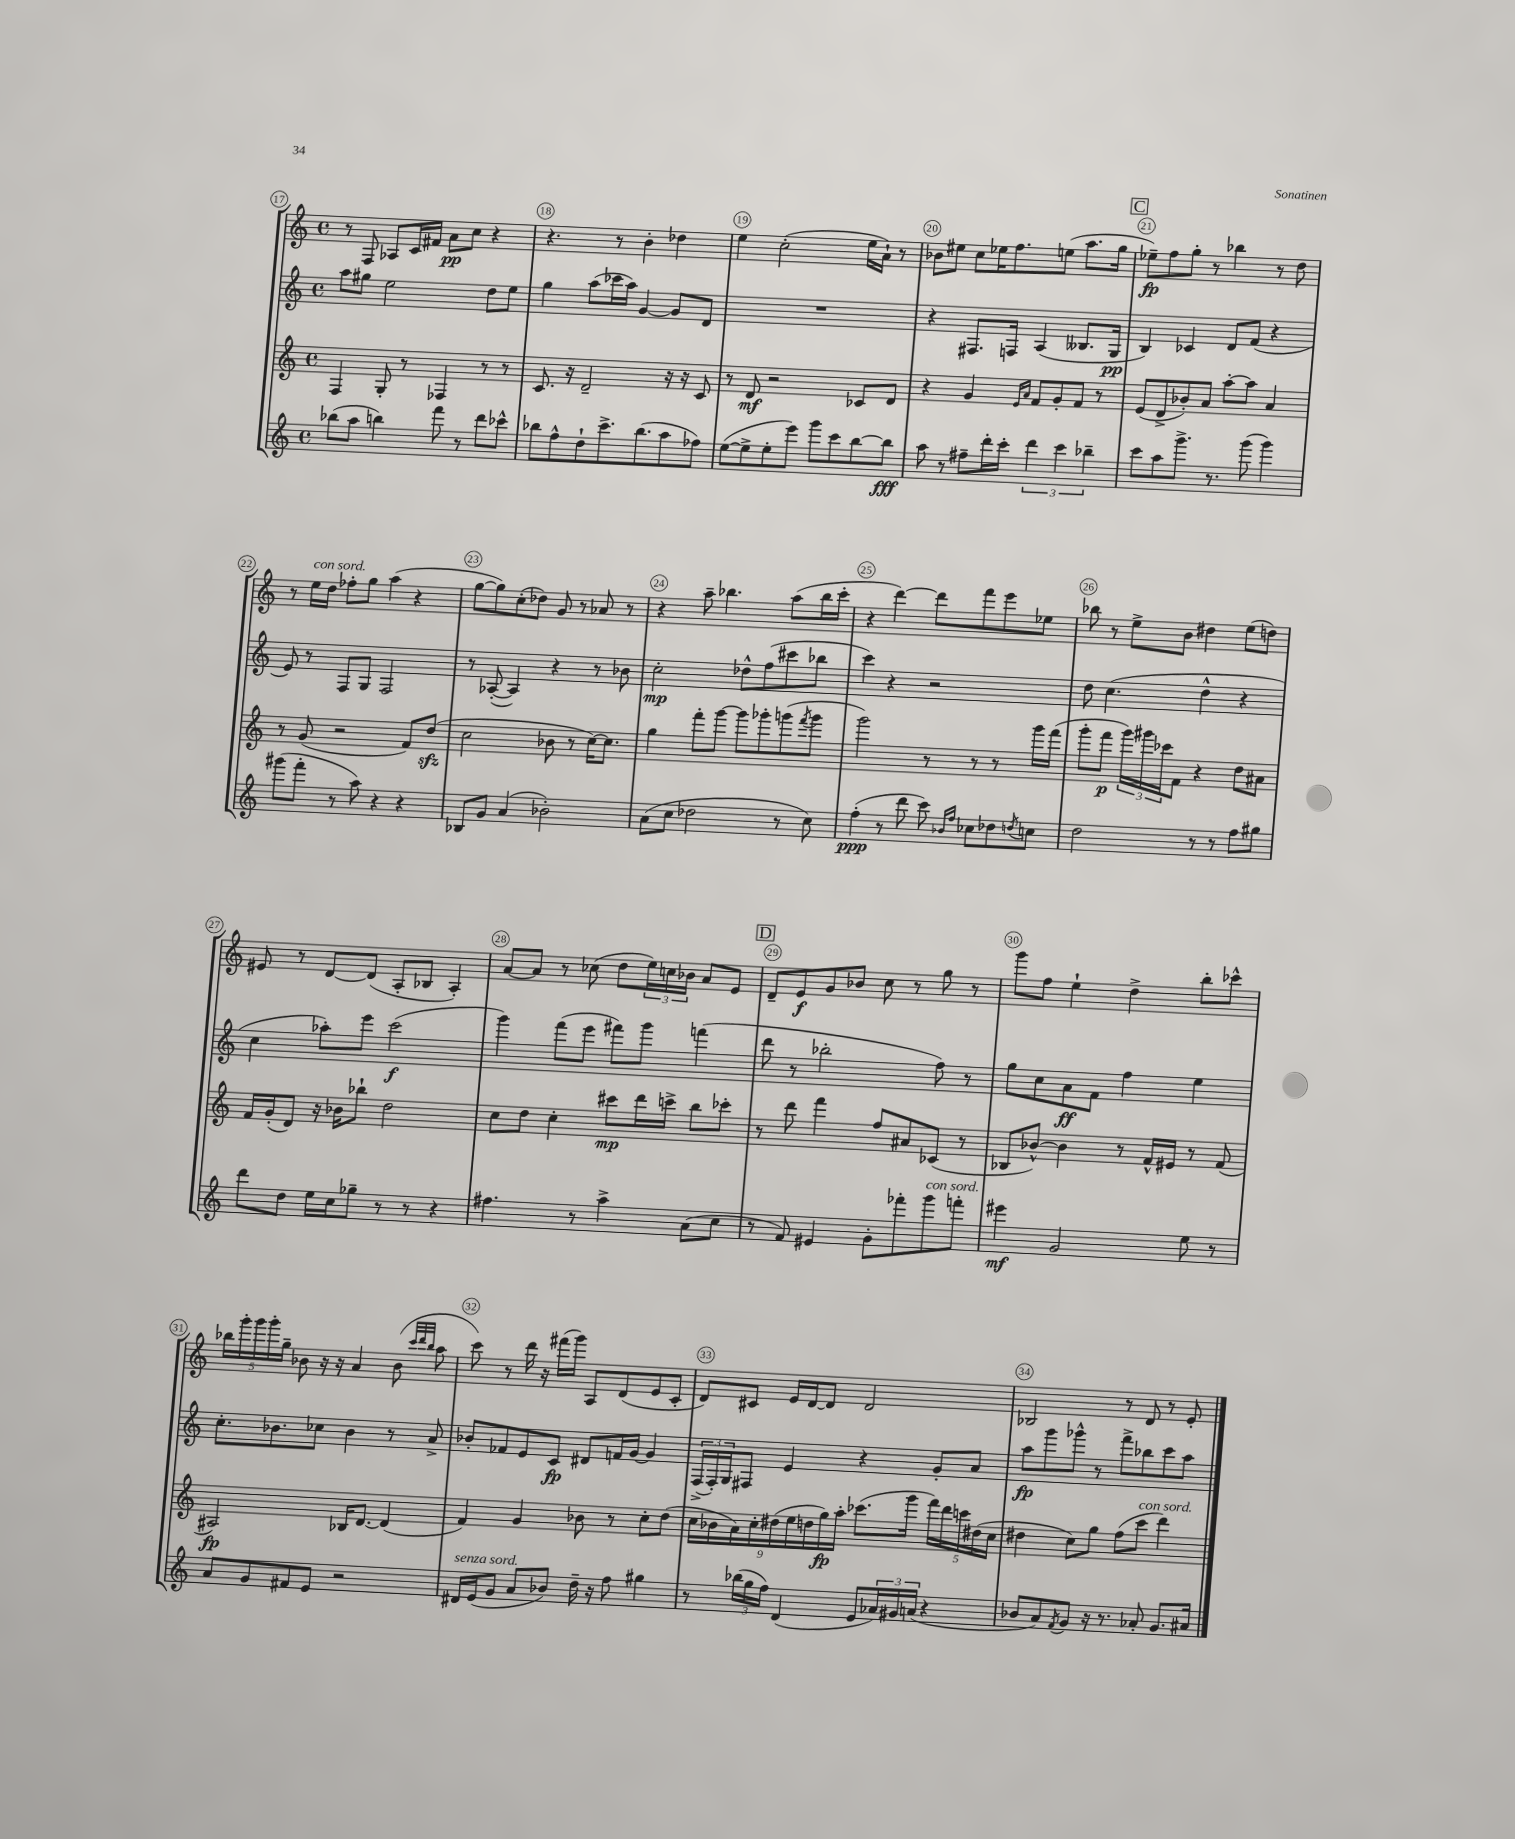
<<
\new StaffGroup <<
\new Staff = "s0" {
    \clef treble \key c \major \defaultTimeSignature \time 4/4
    r8 f8 aes8 c'16 fis'16 a'8\pp c''8 r4 |
    r4. r8 b'4-. des''4 |
    e''4 c''2-.( e''16 a'16-!) r8 |
    bes'8 eis''8 c''8 ees''16 f''8. e''8( a''8. g''16 |
    \mark \markup { \box "C" } ees''8--\fp) f''8 g''8-. r8 bes''4 r8 d''8 |
    r8 e''16^\markup { \italic "con sord." } d''16 fes''8-. g''8 a''4( r4 |
    g''8~ g''8) c''8-.( des''8) g'8 r8 aes'8 r8 |
    r4 a''8-- bes''4. a''8( bes''16 c'''16-. |
    r4 d'''4~) d'''8 f'''8 e'''8 ees''8 |
    bes''8 r8 e''8-> b'8 dis''4 e''8( d''8) |
    eis'8 r8 d'8~ d'8( a8-. bes8 a4-.) |
    a'8~ a'8 r8 ces''8( d''8 \tuplet 3/2 { e''16) c''16 bes'16 } a'8 e'8 |
    \mark \markup { \box "D" } d'8-- e'8\f g'8 bes'8 c''8 r8 g''8 r8 |
    g'''8 f''8 e''4-! d''4-> b''8-. ces'''8-^ |
    \tuplet 5/4 { bes''16 g'''16-. g'''16 g'''16-. g''16-- } bes'8 r16 r16 a'4 bes'8( \grace { c'''32 d'''32 bes''32 } a''8 |
    c'''8) r8 d'''16 r16 fis'''16( g'''16) a8 d'8( e'8 c'8-. |
    d'8) cis'8 e'16 d'16~ d'8 d'2 |
    bes2 r8 d'8 r8 e'8-. \bar "|." |
}
\new Staff = "s1" {
    \clef treble \key c \major \defaultTimeSignature \time 4/4
    a''8 gis''8 e''2 d''8 e''8 |
    g''4 a''8( ces'''16 a''16) g'4~ g'8 d'8 |
    R1 |
    r4 fis8. f16 a4( beses8. g16\pp |
    \mark \markup { \box "C" } b4) ces'4 d'8 f'8( r4 |
    e'8) r8 f8 g8 f2 |
    r8 aes8~-.( aes4) r4 r8 bes'8 |
    c''2-.\mp des''8-^ f''8( cis'''8 bes''8 |
    c'''4) r4 r2 |
    d''8 c''4.( d''4-^ r4 |
    c''4 aes''8-.) e'''8 c'''2\f( |
    g'''4) f'''8( e'''8 fis'''8) g'''8 f'''4( |
    \mark \markup { \box "D" } d'''8 r8 bes''2-. f''8) r8 |
    g''8 c''8 a'8\ff f'8 f''4 e''4 |
    c''8.-. bes'8. ces''8 bes'4 r8 a'8-> |
    bes'8-. fes'8 e'8 c'8\fp dis'8 f'16 g'16~ g'4 |
    \tuplet 3/2 { f16->( f16-.) g16 } fis8 e'4 r4 g'8-. a'8 |
    a''8\fp g'''8 ges'''8-^ r8 f'''8-> bes''8 c'''8 a''8 \bar "|." |
}
\new Staff = "s2" {
    \clef treble \key c \major \defaultTimeSignature \time 4/4
    f4 g8-. r8 fes4 r8 r8 |
    c'8. r16 d'2-- r16 r16 c'8 |
    r8 d'8\mf r2 ces'8 d'8 |
    r4 g'4 \grace { e'16 a'16 } f'8 g'8-. f'8 r8 |
    \mark \markup { \box "C" } e'8( d'8-> bes'8-.) a'8 a''8~-. a''8 a'4 |
    r8 g'8( r2 f'8) d''8\sfz( |
    c''2 bes'8 r8 c''16~) c''8. |
    g''4 f'''8-. g'''8~ g'''8 ges'''8-. g'''8( \acciaccatura { f'''8 } g'''8 |
    g'''2) r8 r8 r8 g'''16 f'''16( |
    g'''8-. f'''8\p \tuplet 3/2 { g'''16) gis'''16 ces'''16 } f'8 r4 d''8 ais'8 |
    f'16 g'16-.( d'8) r16 bes'16 bes''8-! d''2 |
    c''8 d''8 c''4-. cis'''8\mp d'''16 c'''16-> b''8 ces'''8-. |
    \mark \markup { \box "D" } r8 d'''8 f'''4 f''8 ais'8 ces'8( r8 |
    bes8 bes'8~-^) bes'4 r8 f'16-^ eis'16 r8 f'8( |
    ais2\fp) bes16 d'8.~ d'4( |
    f'4) g'4 bes'8 r8 c''8-. d''8( |
    \tuplet 9/8 { c''16 bes'16 a'16) c''16-. dis''16( e''16 d''16 g''16\fp) a''16-. } ces'''8.( g'''16 \tuplet 5/4 { f'''16) d'''16 c'''16 dis''16( c''16 } |
    dis''4 c''8) g''8 f''8( c'''8^\markup { \italic "con sord." } d'''4) \bar "|." |
}
\new Staff = "s3" {
    \clef treble \key c \major \defaultTimeSignature \time 4/4
    bes''8( a''8 b''4) f'''8 r8 d'''8 ces'''8-^ |
    bes''8 f''8-^ d''8-! c'''8.-> bes''8.( a''8 fes''8) |
    e''8~( e''8-> e''8-. e'''8) g'''8 c'''8 b''8~ b''8\fff |
    a''8 r8 fis''8-- d'''16-. c'''16-. \tuplet 3/2 { d'''4 c'''4 bes''4-- } |
    \mark \markup { \box "C" } c'''8 a''8 g'''8.-> r8. g'''8( g'''4) |
    gis'''8( f'''8-. r8 a''8) r4 r4 |
    bes8 g'8 a'4( bes'2-.) |
    a'8( c''8 des''2 r8 c''8) |
    f''4-.\ppp( r8 d'''8 c'''8) \grace { bes'16 f''16 } ces''8 des''8 \acciaccatura { d''8 } c''8 |
    d''2 r8 r8 f''8 gis''8 |
    d'''8 d''8 e''16 c''16 ges''8-- r8 r8 r4 |
    fis''4. r8 a''4-> a'8( c''8 |
    \mark \markup { \box "D" } r8 f'8) eis'4 g'8-. fes'''8-. g'''8^\markup { \italic "con sord." } f'''8-. |
    eis'''4\mf g'2 e''8 r8 |
    a'8 g'8 fis'8 e'8 r2 |
    dis'16^\markup { \italic "senza sord." } e'16( g'8 a'8 bes'8) d''16-- r16 f''8 gis''4 |
    r8 \tuplet 3/2 { bes''16( g''16 f''16) } d'4( e'8 \tuplet 3/2 { aes'16) gis'16 a'16( } r4 |
    bes'8 a'8) \acciaccatura { f'8 } g'8 r16 r8. aes'8-. g'8. ais'16 \bar "|." |
}
>>
>>
\layout { \context { \Score currentBarNumber = #17 \override BarNumber.break-visibility = ##(#f #t #t) barNumberVisibility = #all-bar-numbers-visible \override BarNumber.stencil = #(make-stencil-circler 0.1 0.3 ly:text-interface::print) } }
